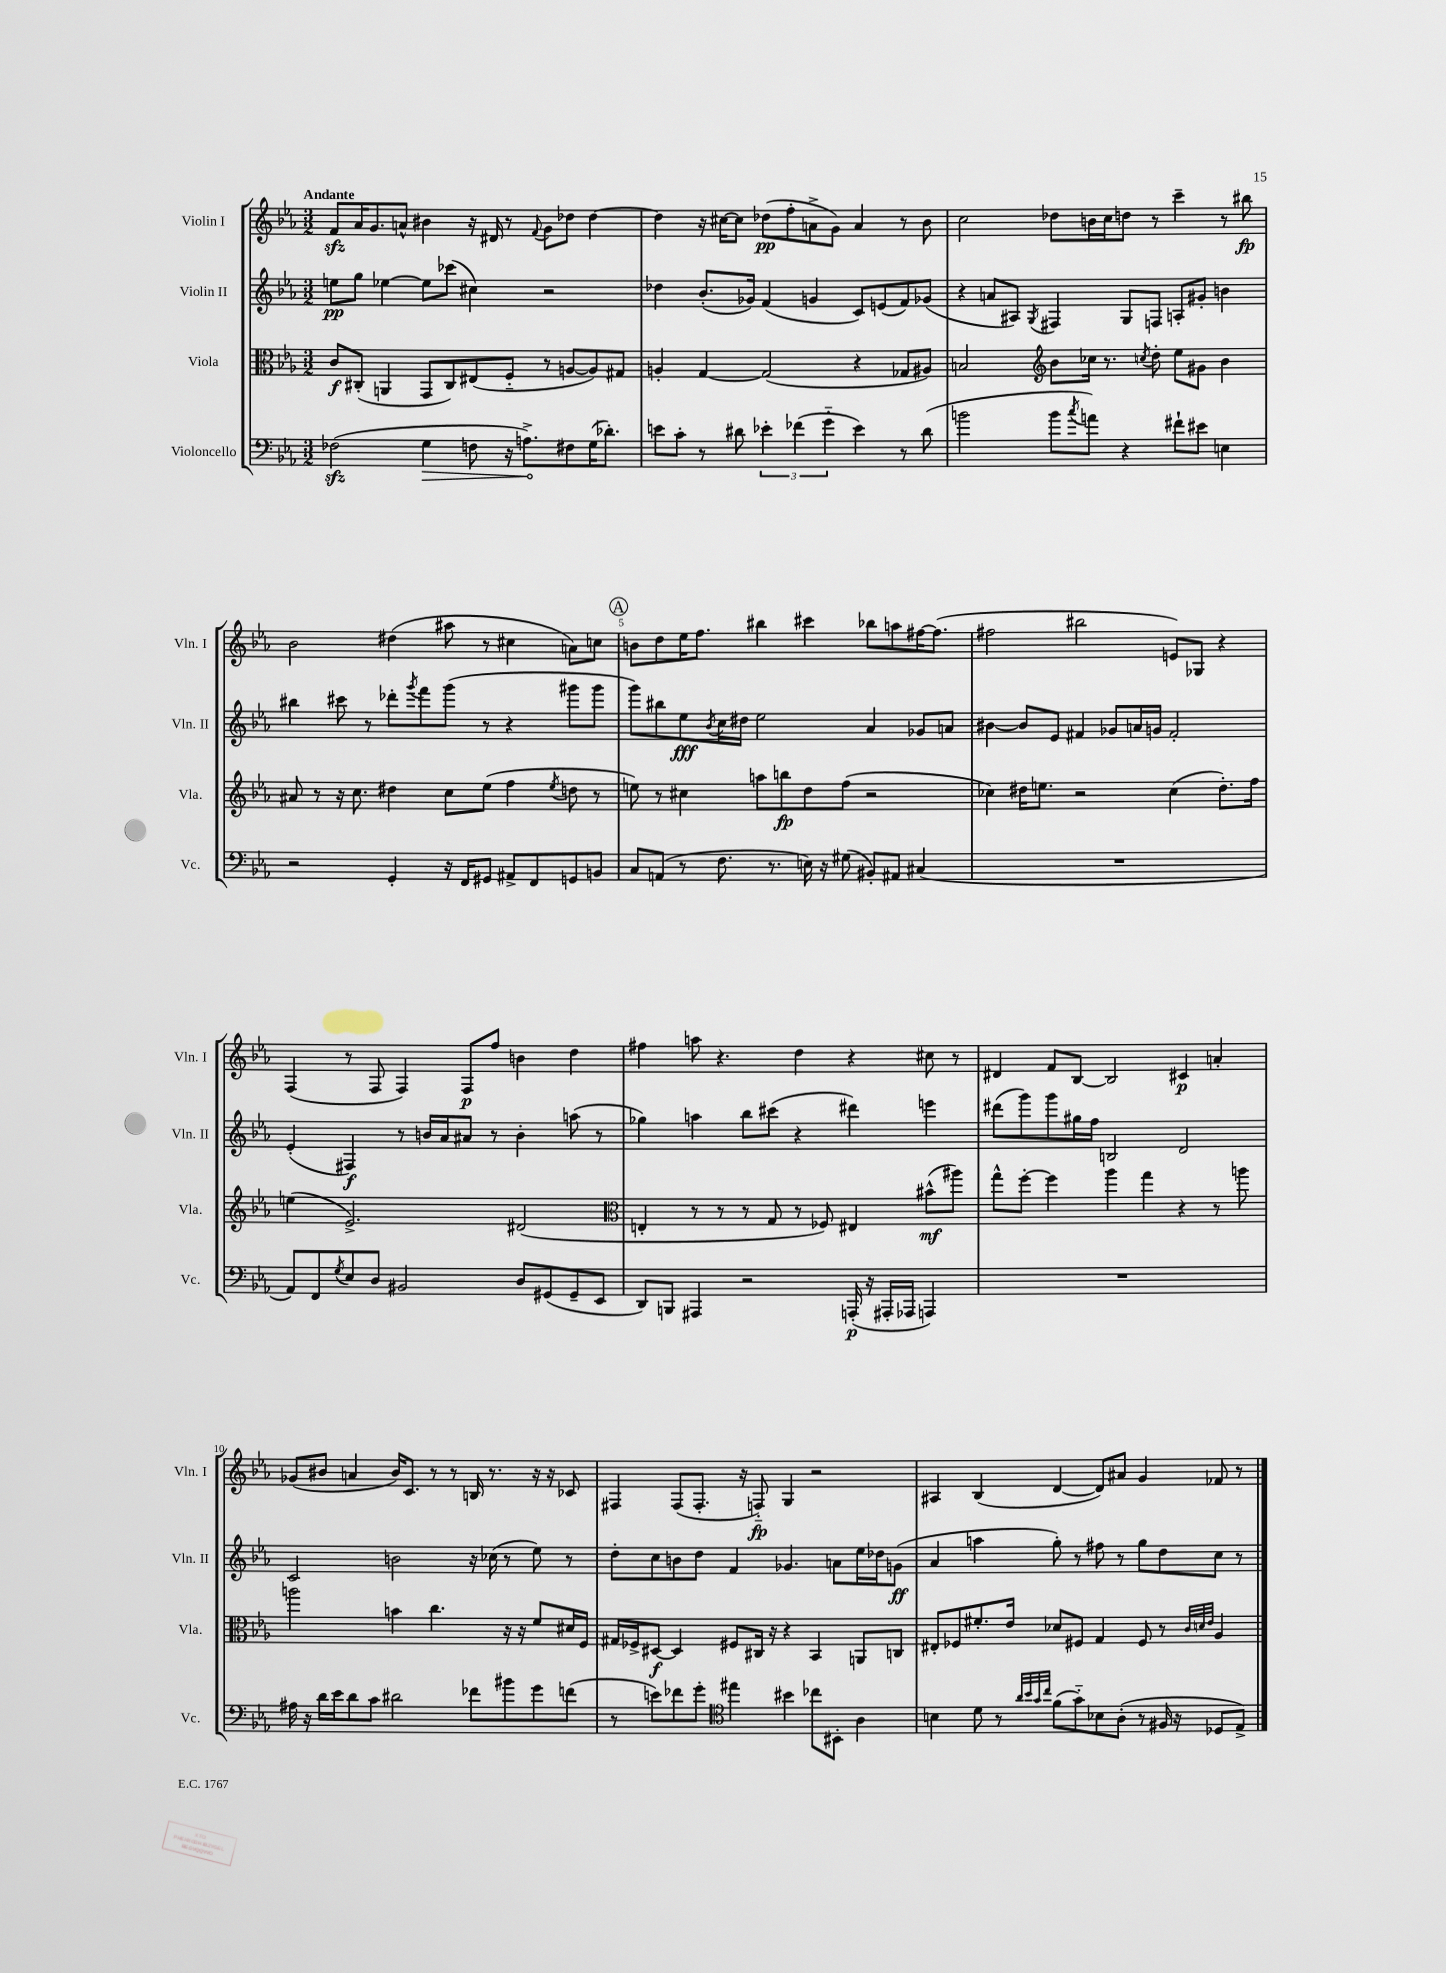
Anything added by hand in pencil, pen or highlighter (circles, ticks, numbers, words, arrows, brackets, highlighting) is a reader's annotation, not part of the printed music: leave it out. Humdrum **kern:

**kern	**dynam	**kern	**dynam	**kern	**dynam	**kern	**dynam
*part4	*part4	*part3	*part3	*part2	*part2	*part1	*part1
*staff4	*staff4	*staff3	*staff3	*staff2	*staff2	*staff1	*staff1
*I"Violoncello	*	*I"Viola	*	*I"Violin II	*	*I"Violin I	*
*I'Vc.	*	*I'Vla.	*	*I'Vln. II	*	*I'Vln. I	*
*clefF4	*	*clefC3	*	*clefG2	*	*clefG2	*
*k[b-e-a-]	*	*k[b-e-a-]	*	*k[b-e-a-]	*	*k[b-e-a-]	*
*M3/2	*	*M3/2	*	*M3/2	*	*M3/2	*
=1	=1	=1	=1	=1	=1	=1	=1
!	!	!	!	!	!	!LO:TX:a:B:t=Andante	!
(2F-Xzz\	.	8c/L	f	8een\L	pp	8fzz/L	.
.	.	(8C#X'/J	.	8gg\J	.	16a-/K	.
.	.	.	.	.	.	8.g/	.
.	.	4AAn/	.	[4ee-X\	.	.	.
.	.	.	.	.	.	8an^^/J	.
!	!LO:HP:b	!	!	!	!	!	!
4G\	>	8GG/L	.	8ee-\L]	.	4b#X\	.
.	.	8C#/)	.	(8ccc-X\J	.	.	.
8Fn\	.	(8E#X/	.	4cc#X\)	.	16r	.
.	.	.	.	.	.	16d#X/	.
16r	.	8F/J	.	.	.	8r	.
8.An^\L)	.	.	.	.	.	.	.
.	.	.	.	.	.	8qqf/	.
.	.	8r	.	2r	.	8g\L	.
8F#X\	]	[8An/L	.	.	.	8dd-X\J	.
(16G\K	.	8A/])	.	.	.	[4dd-\	.
8.d-X'\J)	.	.	.	.	.	.	.
.	.	8G#X/J	.	.	.	.	.
=2	=2	=2	=2	=2	=2	=2	=2
8en\L	.	4An'/	.	4dd-X\	.	4dd-\]	.
8c'\J	.	.	.	.	.	.	.
8r	.	[4G/	.	(8.b-'/L	.	16r	.
.	.	.	.	.	.	[16cc#X\KL	.
8d#X\	.	.	.	.	.	8cc#\J]	.
.	.	.	.	16g-X/Jk)	.	.	.
6e-X'\	.	(2G/]	.	(4f/	.	(8dd-X\L	pp
.	.	.	.	.	.	8ff'\	.
(6f-X\	.	.	.	.	.	.	.
.	.	.	.	4gn/	.	8an^\	.
6g\	.	.	.	.	.	.	.
.	.	.	.	.	.	8g\J)	.
4e-\)	.	4r	.	8c/L)	.	4a/	.
.	.	.	.	(8en/	.	.	.
8r	.	8G-X/L	.	8f/)	.	8r	.
(8d#\	.	8A#X/J)	.	(8g-X/J	.	8b-\	.
=3	=3	=3	=3	=3	=3	=3	=3
2bn\	.	2Bn/	.	4r	.	2cc\	.
.	.	.	.	8an/L	.	.	.
.	.	.	.	8A#X/J)	.	.	.
*	*	*clefG2	*	*	*	*	*
.	.	.	.	8qG/	.	.	.
8b\L	.	8b-\L	.	4F#X/	.	8dd-X\L	.
8qcc/	.	.	.	.	.	.	.
8an\J)	.	16cc-X\Jk	.	.	.	16bn\L	.
.	.	8.r	.	.	.	16cc\J	.
4r	.	.	.	8G/L	.	8ddn\J	.
.	.	8qccn/	.	.	.	.	.
.	.	8dd'\	.	8Fn/J	.	8r	.
8f#X`\L	.	8ee-\L	.	8An'/L	.	4ccc~\	.
8e#X\J	.	8g#X\J	.	8g#X'/J	.	.	.
4En\	.	4b-\	.	4bn\	.	8r	.
.	.	.	.	.	.	8bb#X\	fp
!!LO:LB:g=z
=4	=4	=4	=4	=4	=4	=4	=4
2r	.	8a#X/	.	4bb#X\	.	2b-\	.
.	.	8r	.	.	.	.	.
.	.	16r	.	8ccc#X\	.	.	.
.	.	8.cc\	.	.	.	.	.
.	.	.	.	8r	.	.	.
4GG'/	.	4dd#X\	.	8ddd-X'\L	.	(4dd#X\	.
.	.	.	.	8qggg/	.	.	.
.	.	.	.	8fff\	.	.	.
16r	.	8cc\L	.	(8ggg\J	.	8aa#X\	.
16FF/KL	.	.	.	.	.	.	.
8GG#X/J	.	(8ee-\J	.	8r	.	8r	.
8AA#X^/L	.	4ff\	.	4r	.	4cc#X\	.
8FF/	.	.	.	.	.	.	.
.	.	8qee-/	.	.	.	.	.
8GGn/	.	8ddn\	.	8ggg#X\L	.	8an\L)	.
8BBn/J	.	8r	.	8ggg#\J	.	8ccn\J	.
!!LO:REH:place=s1:t=A
=5	=5	=5	=5	=5	=5	=5	=5
8C/L	.	8een\)	.	8ggg\L)	.	8bn\L	.
(8AAn/J	.	8r	.	8bb#X\	.	8dd\	.
8r	.	4cc#X\	.	8ee-\	fff	16ee-\K	.
.	.	.	.	.	.	8.ff\J	.
.	.	.	.	8qb-/	.	.	.
8.F\	.	.	.	16cc\L	.	.	.
.	.	.	.	16dd#X\JJ	.	.	.
.	.	8aan\L	.	2ee-\	.	4bb#X\	.
8.r	.	.	.	.	.	.	.
.	.	8bbn\	fp	.	.	.	.
16En\)	.	8dd\	.	.	.	4ccc#X\	.
16r	.	.	.	.	.	.	.
(8G#X\	.	(8ff\J	.	.	.	.	.
8BB#X'/L)	.	2r	.	4a-/	.	8bb-X\L	.
8AA#X/J	.	.	.	.	.	8aan\	.
(4C#X/	.	.	.	8g-X/L	.	[16ff#X\K	.
.	.	.	.	.	.	(8.ff#\J]	.
.	.	.	.	8an/J	.	.	.
=6	=6	=6	=6	=6	=6	=6	=6
1.r	.	4cc-X\)	.	[4b#X\	.	2ff#X\	.
.	.	16dd#X\KL	.	8b#/L]	.	.	.
.	.	8.een\J	.	.	.	.	.
.	.	.	.	8e-/J	.	.	.
.	.	2r	.	4f#X/	.	2bb#X\	.
.	.	.	.	8g-X/L	.	.	.
.	.	.	.	16an/L	.	.	.
.	.	.	.	16gn/JJ	.	.	.
.	.	(4cc-\	.	2f#'/	.	8en/L)	.
.	.	.	.	.	.	8G-X/J	.
.	.	8.dd#'\L)	.	.	.	4r	.
.	.	16ff\Jk	.	.	.	.	.
!!LO:LB:g=z
=7	=7	=7	=7	=7	=7	=7	=7
8AA-/L)	.	(4een\	.	(4e-'/	.	(4F/	.
8FF/	.	.	.	.	.	.	.
8qG/	.	.	.	.	.	.	.
8E-/	.	2.e-^/)	.	4F#X/)	f	8r	.
8D/J	.	.	.	.	.	8F/	.
2BB#X/	.	.	.	8r	.	4F/)	.
.	.	.	.	16bn/LL	.	.	.
.	.	.	.	16a-/J	.	.	.
.	.	.	.	8a#X/J	.	8F/L	p
.	.	.	.	8r	.	8ff/J	.
8D/L	.	(2d#X/	.	4b'\	.	4bn\	.
(8GG#X/	.	.	.	.	.	.	.
8GG#~/	.	.	.	(8aan\	.	4dd\	.
8EE-/J	.	.	.	8r	.	.	.
=8	=8	=8	=8	=8	=8	=8	=8
*	*	*clefC3	*	*	*	*	*
8DD/L)	.	4En'/	.	4gg-X\)	.	4ff#X\	.
8BBBn/J	.	.	.	.	.	.	.
4AAA#X/	.	8r	.	4aan\	.	8aan\	.
.	.	8r	.	.	.	4.r	.
2r	.	8r	.	8bb-\L	.	.	.
.	.	8G/	.	(8ccc#X\J	.	.	.
.	.	8r	.	4r	.	4dd\	.
.	.	8F-X/)	.	.	.	.	.
(16AAAn'/	p	4E#X/	.	4ddd#X\)	.	4r	.
16r	.	.	.	.	.	.	.
16AAA#X'/LL	.	.	.	.	.	.	.
16AAA-X/JJ	.	.	.	.	.	.	.
4AAAn/)	.	(8b#X^^\L	mf	4eeen\	.	8cc#X\	.
.	.	8aa#X\J)	.	.	.	8r	.
=9	=9	=9	=9	=9	=9	=9	=9
1.r	.	8gg^^\L	.	(8ddd#X\L	.	4d#X/	.
.	.	[8ff'\J	.	8ggg\)	.	.	.
.	.	4ff\]	.	8ggg\	.	8f/L	.
.	.	.	.	16gg#X\L	.	[8B-/J	.
.	.	.	.	16ff\JJ	.	.	.
.	.	4aa-\	.	2Bn/	.	2B-/]	.
.	.	4gg\	.	.	.	.	.
.	.	4r	.	2d/	.	4c#X/	p
.	.	8r	.	.	.	4an'/	.
.	.	8aan\	.	.	.	.	.
!!LO:LB:g=z
=10	=10	=10	=10	=10	=10	=10	=10
16A#X\	.	2aan\	.	2c/	.	(8g-X/L	.
16r	.	.	.	.	.	.	.
16d\LL	.	.	.	.	.	8b#X/J	.
16e-\J	.	.	.	.	.	.	.
8d\	.	.	.	.	.	4an/	.
8c\J	.	.	.	.	.	.	.
2d#X\	.	4bn\	.	2bn\	.	16b#/KL)	.
.	.	.	.	.	.	8.c/J	.
.	.	4.cc\	.	.	.	8r	.
.	.	.	.	.	.	8r	.
8f-X\L	.	.	.	16r	.	16Bn/	.
.	.	.	.	(16cc-X\	.	8.r	.
8b#X\	.	16r	.	8r	.	.	.
.	.	16r	.	.	.	.	.
8g\	.	8f/L	.	8ee-\)	.	16r	.
.	.	.	.	.	.	16r	.
(8fn\J	.	16d#X/L	.	8r	.	8c-X/	.
.	.	16F/JJ	.	.	.	.	.
=11	=11	=11	=11	=11	=11	=11	=11
8r	.	16G#X/LL	.	8dd'\L	.	4F#X/	.
.	.	16F-X^/J	.	.	.	.	.
8en\L)	.	[8D#X/J	f	8cc\	.	.	.
8f-X\	.	4D#/]	.	8bn\	.	(8F#/L	.
8g'\J	.	.	.	8dd\J	.	8.F#'/J	.
*clefC4	*	*	*	*	*	*	*
4ee#X\	.	8F#X/L	.	4f/	.	.	.
.	.	.	.	.	.	16r	.
.	.	16C#X/Jk	.	.	.	8Fn/)	fp
.	.	16r	.	.	.	.	.
4b#X\	.	4r	.	4.g-X/	.	4G/	.
8cc-X\L	.	4BB-/	.	.	.	2r	.
8BB#X'\J	.	.	.	8an\L	.	.	.
4A-\	.	8AAn/L	.	16ee-\L	.	.	.
.	.	.	.	16dd-X\J	.	.	.
.	.	8Cn/J	.	(8gn\J	ff	.	.
=12	=12	=12	=12	=12	=12	=12	=12
4Bn\	.	8E#X'/L	.	4a-/	.	4A#X/	.
.	.	8F-X/	.	.	.	.	.
8d\	.	8.f#X'/	.	4aan\	.	(4B-/	.
8r	.	.	.	.	.	.	.
.	.	16e-/Jk	.	.	.	.	.
32qqa-/LLL	.	.	.	.	.	.	.
32qqb-/	.	.	.	.	.	.	.
32qqg/	.	.	.	.	.	.	.
32qqcc/JJJ	.	.	.	.	.	.	.
(8f\L	.	8d-X/L	.	8gg'\)	.	[4d/	.
8g\)	.	8F#X/J	.	8r	.	.	.
8B-X\	.	4G/	.	8ff#X\	.	8d/L])	.
(8A-'\J	.	.	.	8r	.	8a#X/J	.
8r	.	8F#/	.	8gg\L	.	4g/	.
16F#X/	.	8r	.	8dd\	.	.	.
16r	.	.	.	.	.	.	.
.	.	32qqc/LLL	.	.	.	.	.
.	.	32qqdn/	.	.	.	.	.
.	.	32qqe-/JJJ	.	.	.	.	.
8D-X/L	.	4A-/	.	8cc\J	.	8f-X/	.
8E-^/J)	.	.	.	8r	.	8r	.
==	==	==	==	==	==	==	==
*-	*-	*-	*-	*-	*-	*-	*-
